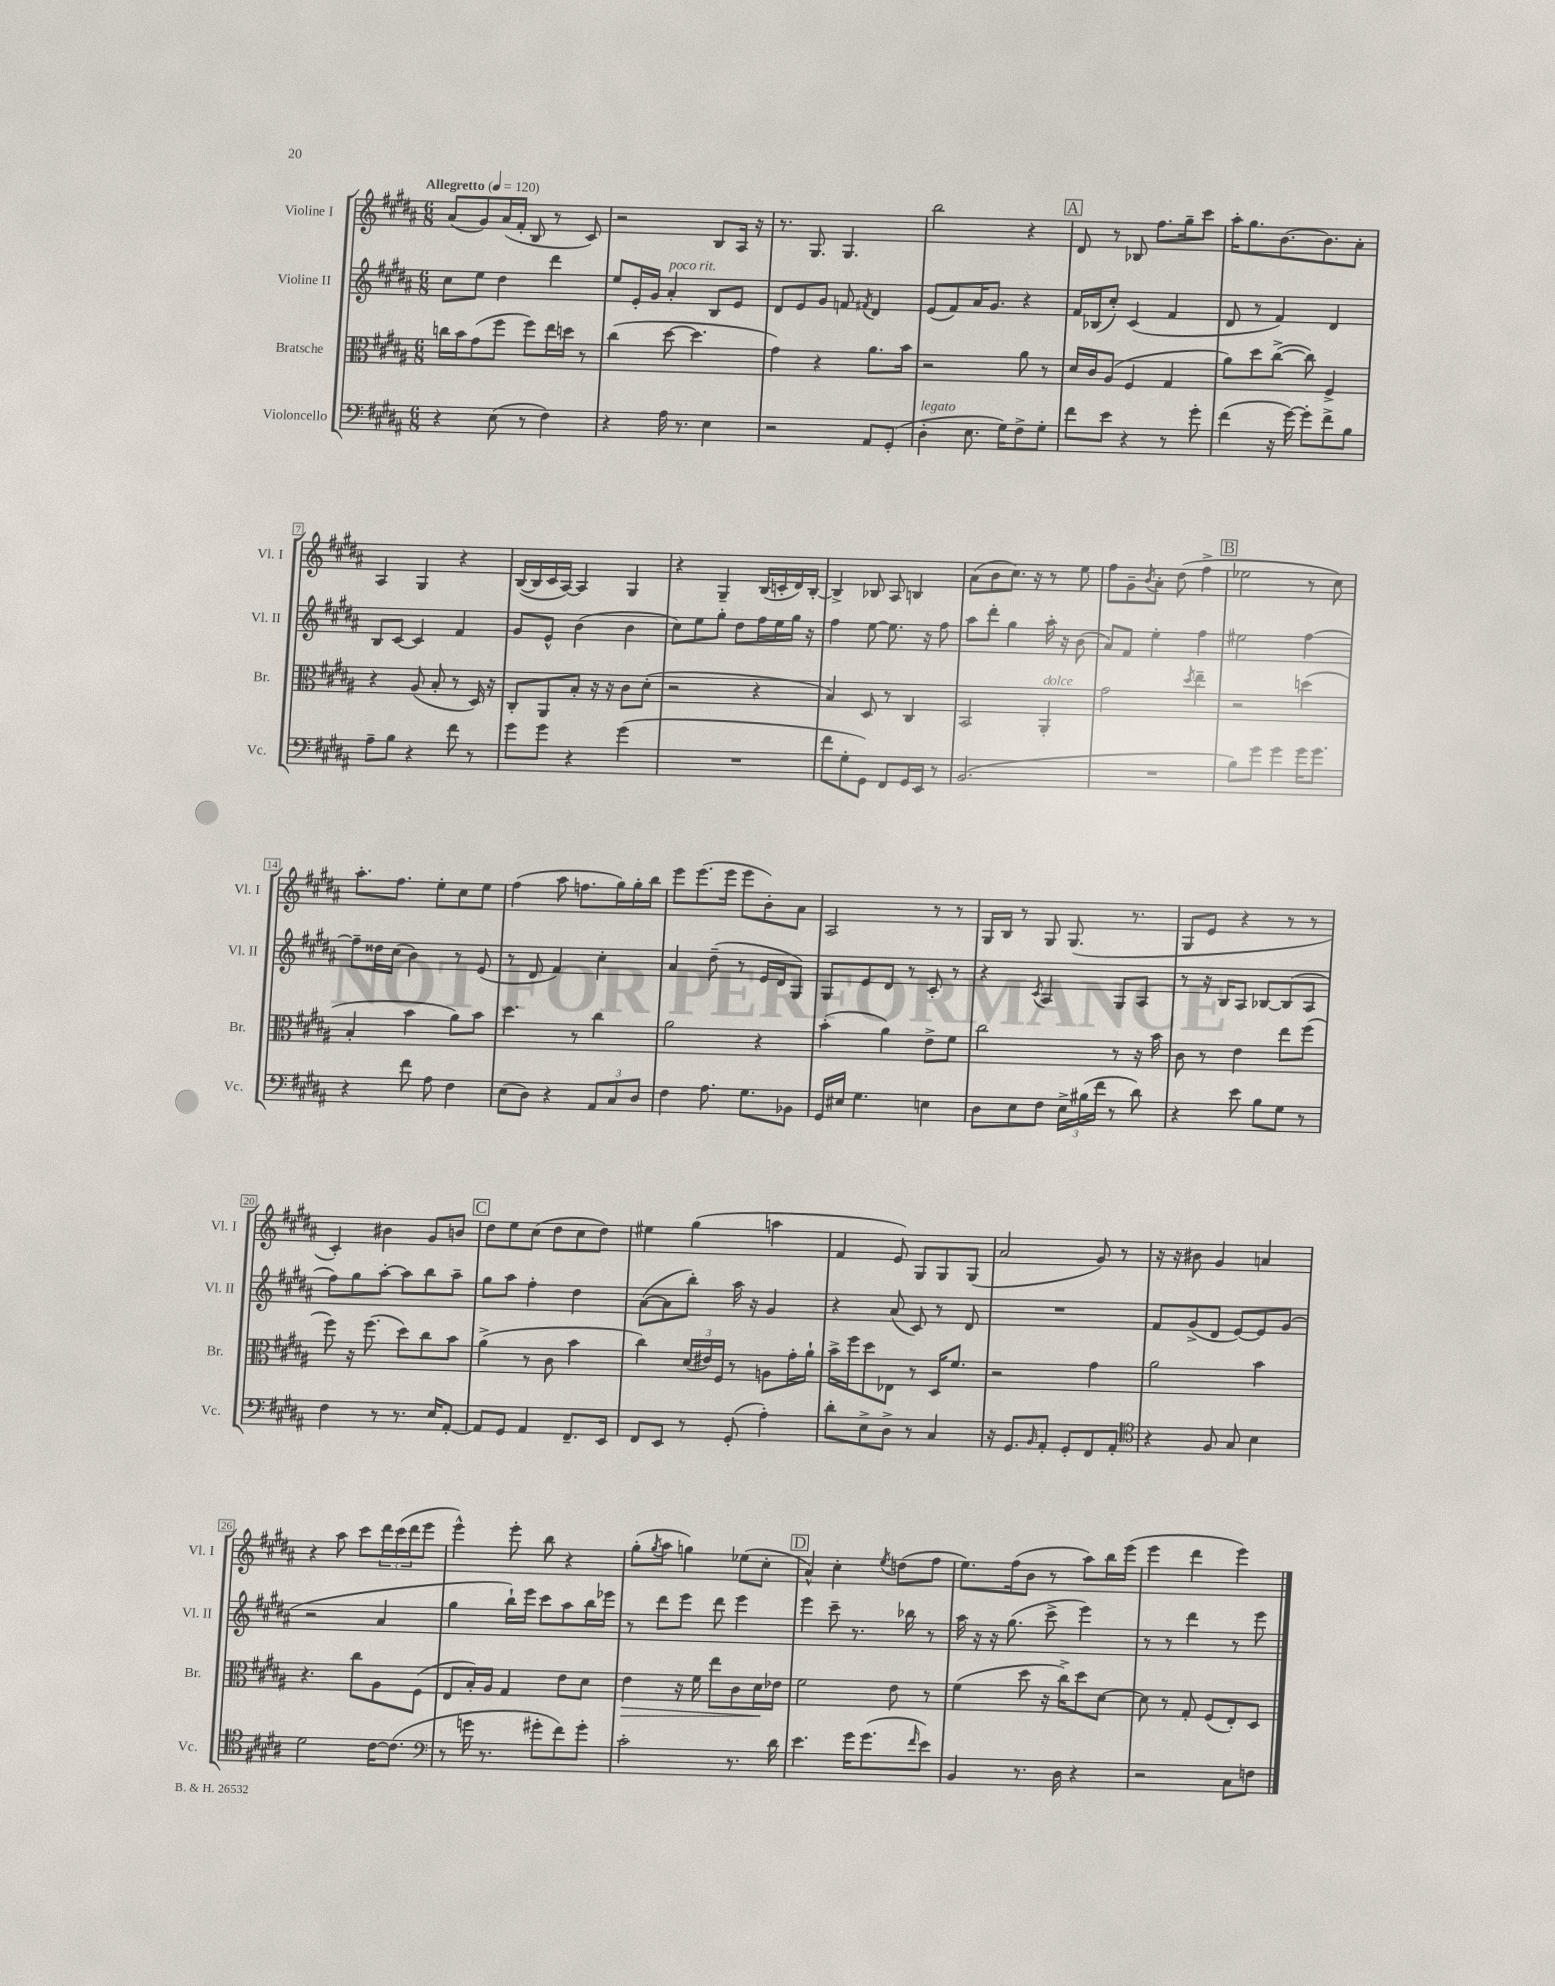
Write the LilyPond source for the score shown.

<<
\new StaffGroup <<
\new Staff = "s0" \with { instrumentName = "Violine I" shortInstrumentName = "Vl. I" } {
    \clef treble \key b \major \numericTimeSignature \time 6/8 \tempo "Allegretto" 4 = 120
    ais'8( gis'8) ais'16( fis'16-. b8 r8 cis'8) |
    r2 b8 ais16 r16 |
    r8. gis8. gis4. |
    b''2 r4 |
    \mark \markup { \box "A" } dis'8 r8 bes8 fis''8. gis''16-- cis'''8 |
    ais''16-. gis''8. b'8.~ b'8. ais'8-. |
    ais4 gis4 r4 |
    b16~( b16 cis'16 ais16~) ais4 gis4 |
    r4 gis4-- b16( c'16-. dis'16) b16~-. |
    b4-> bes8 ais8 b4 |
    ais'8( b'8 cis''8.) r16 r8 e''8 |
    fis''8 gis'8-- \acciaccatura { b'8 } ais'8-. dis''8( fis''4-> |
    \mark \markup { \box "B" } ees''2 r8 cis''8) |
    ais''8.-. fis''8. e''8-. cis''8 e''8 |
    fis''4( ais''8 f''8. gis''16) gis''16-. b''16 |
    e'''8 e'''8.( e'''16 e'''8 b'8-.) ais'8 |
    ais2 r8 r8 |
    gis16 b16 r8 gis8 gis8.( r8. |
    gis8 e'8 r4 r8 r8 |
    cis'4-.) bis'4 gis'8 b'8 |
    \mark \markup { \box "C" } dis''8 e''8 cis''8( dis''8 cis''8 dis''8) |
    eis''4 gis''4( a''4 |
    fis'4 e'8) gis8 gis8 gis8( |
    ais'2 gis'8) r8 |
    r16 r16 bis'8 gis'4 a'4 |
    r4 ais''8 cis'''8 \tuplet 3/2 { dis'''16 cis'''16( dis'''16 } e'''8 |
    e'''4-^) e'''8-. b''8 r4 |
    gis''8-.( \acciaccatura { gis''8 } ais''8 g''4) ees''8( cis''8-. |
    \mark \markup { \box "D" } ais'4-^) cis''4-. \acciaccatura { e''8 } d''8( fis''8 |
    e''8.) fis''16( b'8 r8 ais''8) b''16 e'''16( |
    e'''4 dis'''4 e'''4) \bar "|." |
}
\new Staff = "s1" \with { instrumentName = "Violine II" shortInstrumentName = "Vl. II" } {
    \clef treble \key b \major \numericTimeSignature \time 6/8
    cis''8 e''8 dis''4 dis'''4 |
    e''8 e'16-. gis'16 ais'4-.^\markup { \italic "poco rit." } b8 e'8 |
    dis'8 e'8 gis'8 f'8 \acciaccatura { fis'8 } dis'4 |
    e'8( fis'8) ais'16 gis'8. r4 |
    \mark \markup { \box "A" } fis'16 bes16( cis''8-.) cis'4( fis'4 |
    dis'8 r8 fis'4) dis'4 |
    b8 cis'8~ cis'4 fis'4 |
    gis'8 e'8-^ b'4( b'4 |
    cis''8) e''8 gis''8-. dis''8 fis''16 e''16 gis''16 r16 |
    fis''4 e''8~ e''8. r16 fis''8 |
    ais''8 dis'''8-. gis''4 ais''16-. r16 b'8( |
    ais'8) fis'8 e''4-. fis''4 |
    \mark \markup { \box "B" } eis''2 fis''4~ |
    fis''8-- disis''16 cis''16( b'4) r8 e'8( |
    r8 dis'8 fis'4) cis''4-. |
    ais'4 dis''8--( r8 e'16 dis'16 gis8) |
    gis8 e'8 dis'8 r8 cis'8-. r8 |
    r4 \acciaccatura { cis'8 } ais4 gis8 ais8 |
    r8 r16 b16 ais8 bes8~ bes8( ais8 |
    fis''8) gis''8 ais''8~-. ais''8 b''8 ais''8-- |
    \mark \markup { \box "C" } gis''8 ais''8 fis''4-. dis''4 |
    ais'8~( ais'8 b''8-.) ais''16 r16 gis'4 |
    r4 ais'8( cis'8) r8 dis'8 |
    R2. |
    fis'8 gis'8->( dis'8 e'8~) e'8 gis'8( |
    r2 ais'4 |
    gis''4 b''16-!) e'''16 cis'''8 ais''8 b''16 ees'''16 |
    r8 dis'''8 e'''8 dis'''8 e'''4 |
    \mark \markup { \box "D" } e'''4 cis'''8-- r8. bes''16 r8 |
    ais''16 r16 r16 gis''8.( cis'''8-> e'''4) |
    r8 r8 dis'''4 r8 e'''8 \bar "|." |
}
\new Staff = "s2" \with { instrumentName = "Bratsche" shortInstrumentName = "Br." } {
    \clef alto \key b \major \numericTimeSignature \time 6/8
    c''16 b'16 gis'8( fis''8 fis''8) e''16 d''16 r8 |
    cis''4( dis''8~ dis''4. |
    gis'4) r4 ais'8. b'16 |
    r2 ais'8 r8 |
    \mark \markup { \box "A" } dis'16 cis'16 ais8( fis4 gis4 |
    ais'8) dis''8 cis''8~->( cis''8) fis4-> |
    r4 ais8( b8-. r8 dis16) r16 |
    cis8-. ais,8 b8-. r16 r16 cis'8 dis'8-.( |
    r2 r4 |
    b4) dis8 r8 cis4 |
    b,2 ais,4-.^\markup { \italic "dolce" } |
    gis'2 \acciaccatura { dis''8 } e''4-- |
    \mark \markup { \box "B" } r2 d''4( |
    b4-. b'4 ais'8) b'8 |
    dis''4. r8 cis''4 |
    ais'2 r4 |
    b'4-.( ais'4) e'8-> fis'8 |
    cis''2 r8 r16 b'16 |
    cis'8 r8 e'4 e''8 fis''8( |
    fis''8) r16 fis''8.( dis''8) cis''8 b'8 |
    \mark \markup { \box "C" } ais'4->( r8 cis'8 b'4 |
    cis''4) \tuplet 3/2 { dis'16( eis'16) fis16 } r8 a8 gis'16-. ais'16-! |
    b'16-> fis''16 dis''8 ees8 r8 dis16 fis'8. |
    r2 gis'4 |
    ais'2 b'4 |
    r4. cis''8 ais8 fis8( |
    e8 b16-.) ais16 gis4 e'8 dis'8 |
    e'4\> r16 fis'16 e''8 cis'8 dis'16\! ees'16 |
    \mark \markup { \box "D" } fis'2 e'8 r8 |
    fis'4( dis''8 r16 cis''16->) dis''8 dis'8~ |
    dis'8 r8 gis8-. fis8( e8-.) dis8 \bar "|." |
}
\new Staff = "s3" \with { instrumentName = "Violoncello" shortInstrumentName = "Vc." } {
    \clef bass \key b \major \numericTimeSignature \time 6/8
    r4 e8( r8 fis4) |
    r4 ais16 r8. e4 |
    r2 ais,8 gis,8-.( |
    dis4-.^\markup { \italic "legato" } e8. gis16) fis8-> gis8-. |
    \mark \markup { \box "A" } fis'8 e'8 r4 r8 gis'8-. |
    fis'4( r16 gis'16~) gis'8-. fis'8-> b8 |
    ais8-- b8 r4 fis'8 r8 |
    gis'8 gis'8 r4 gis'4( |
    R2. |
    fis'8 gis8-. gis,8) fis,8 gis,16 e,16 r8 |
    b,2.( |
    R2. |
    \mark \markup { \box "B" } b8) gis'8 gis'4 gis'16 gis'8. |
    r4 fis'8 ais8 fis4 |
    e8( dis8) r4 \tuplet 3/2 { ais,8 cis8 dis8 } |
    fis4 ais8. gis8. bes,8 |
    gis,16 eis16 gis4. e4 |
    dis8 e8 fis8 \tuplet 3/2 { e16-> bis16( fis'16 } r8 dis'8) |
    r4 e'8 b8 gis8 r8 |
    fis4 r8 r8. e16 ais,8~-. |
    \mark \markup { \box "C" } ais,8 gis,8 ais,4 fis,8.-- e,16 |
    fis,8 e,8 r8 gis,8-.( ais4-.) |
    dis'8-. e8-> dis8-> r8 cis4 |
    r16 gis,8. \grace { b,16 } ais,8-. gis,8-. fis,8 ais,8-. |
    \clef tenor r4 fis8 gis8 b4 |
    dis'2 cis'16~ cis'8.( |
    \clef bass r8 g'16 r8. gis'8-. fis'8) gis'8-. |
    cis'2-. r8. dis'16 |
    \mark \markup { \box "D" } e'4. gis'16 gis'8.( \grace { fis'16 } e'8) |
    b,4 r8. dis16 r4 |
    r2 cis8 f8 \bar "|." |
}
>>
>>
\layout { \context { \Score \override BarNumber.stencil = #(make-stencil-boxer 0.1 0.3 ly:text-interface::print) } }
